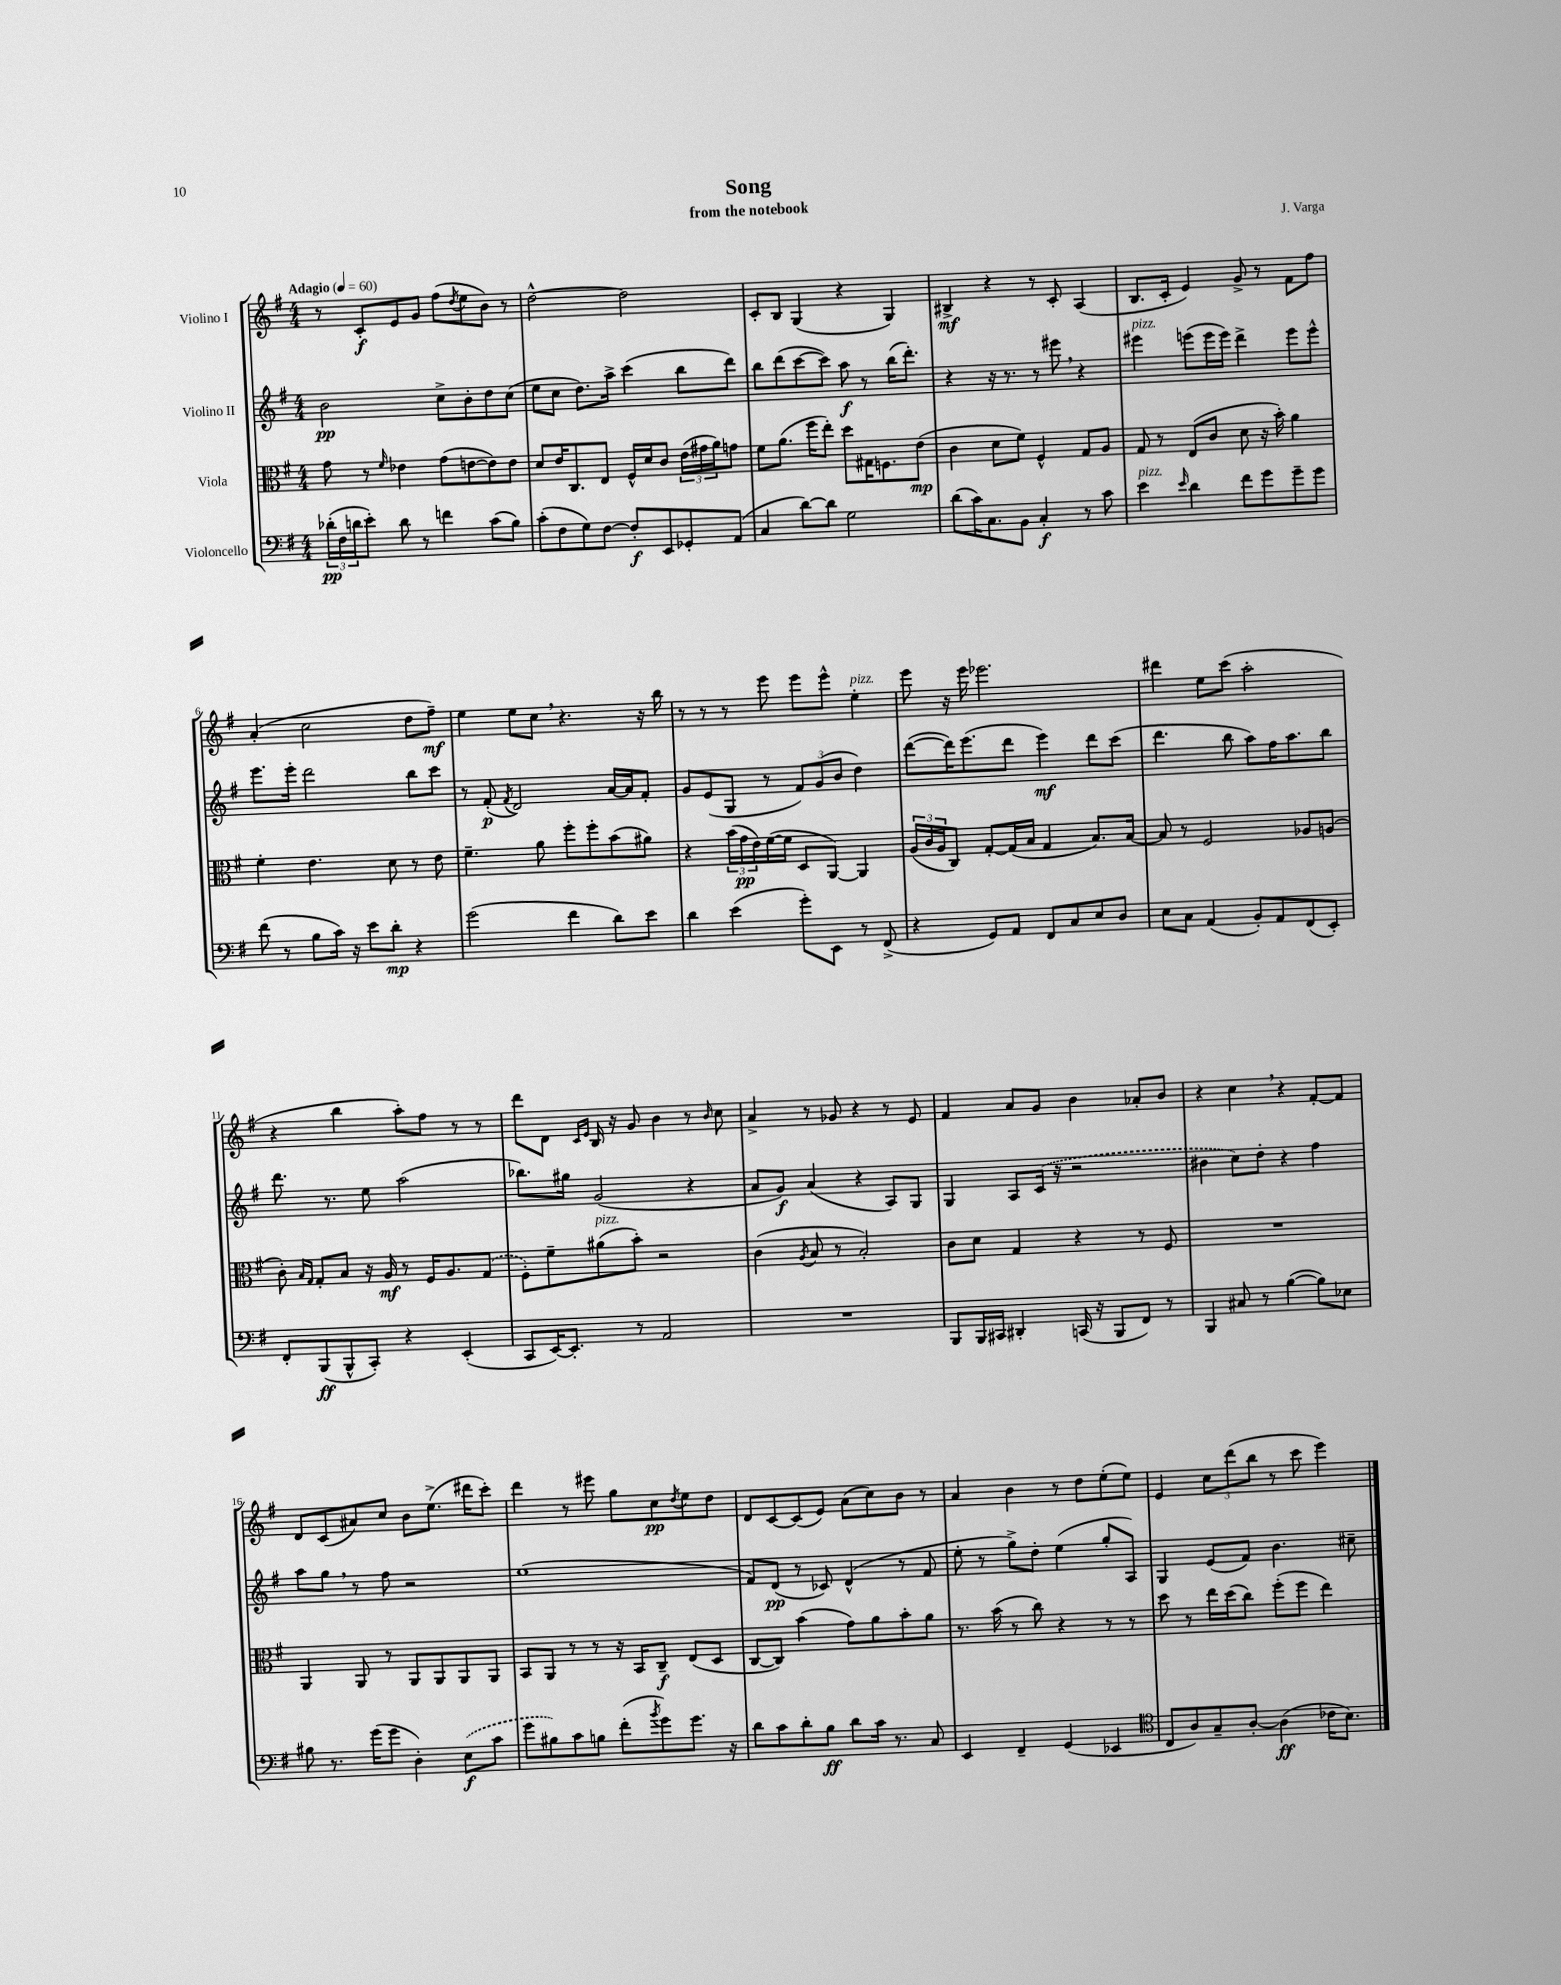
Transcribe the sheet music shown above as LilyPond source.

\header { title = "Song" composer = "J. Varga" subtitle = "from the notebook" }
<<
\new StaffGroup <<
\new Staff = "s0" \with { instrumentName = "Violino I" } {
    \clef treble \key g \major \numericTimeSignature \time 4/4 \tempo "Adagio" 4 = 60
    r8 c'8-.\f e'8 g'8 fis''8( \acciaccatura { d''8 } e''8 b'8) r8 |
    d''2~-^ d''2 |
    c'8-. b8 g4( r4 g4) |
    bis4->\mf r4 r8 c'8-. a4( |
    b8. c'16-. e'4) g'8-> r8 fis'8 fis''8 |
    a'4-.( c''2 d''8 fis''8--\mf) |
    e''4 e''8 c''8 \breathe r4. r16 b''16 |
    r8 r8 r8 e'''8 e'''8 e'''8-^ e''4-.^\markup { \italic "pizz." } |
    e'''8 r16 e'''16 ees'''2. |
    dis'''4 e''8 c'''8( a''2-. |
    r4 b''4 a''8-.) fis''8 r8 r8 |
    d'''8 d'8 \grace { c'16 e'16 } b16 r16 g'8 b'4 r8 \grace { b'16 } c''8 |
    a'4-> r8 ges'8 r4 r8 e'8 |
    fis'4 a'8 g'8 b'4 aes'8-. b'8 |
    r4 c''4 \breathe r4 fis'8~-. fis'8 |
    d'8 c'8( ais'8) c''8 b'8 e''8.->( dis'''16 c'''8-.) |
    d'''4 r8 eis'''8 g''8 c''8\pp \acciaccatura { d''8 } e''8 d''8 |
    d'8 c'8~ c'8( e'8) a'8( c''8) b'8 r8 |
    a'4 b'4 r8 d''8 e''8-.( e''8) |
    e'4 \tuplet 3/2 { c''8 d'''8( b''8 } r8 c'''8 e'''4) \bar "|." |
}
\new Staff = "s1" \with { instrumentName = "Violino II" } {
    \clef treble \key g \major \numericTimeSignature \time 4/4
    b'2\pp c''8-> b'8-. d''8 c''8( |
    e''8 c''8 d''8.) a''16-> c'''4( b''8 d'''8) |
    b''8 d'''8( c'''8~ c'''8) a''8\f r8 b''16( d'''8.-.) |
    r4 r16 r8. r8 eis'''8 \breathe r4 |
    eis'''4^\markup { \italic "pizz." } e'''8( e'''16 e'''16) d'''4-> e'''8 e'''8-^ |
    e'''8. e'''16-. d'''2 b''8 c'''8 |
    r8 fis'8-.\p( \acciaccatura { fis'8 } d'2) a'16~ a'16 fis'8-. |
    g'8 e'8( g8 r8 \tuplet 3/2 { fis'8) g'8( b'8 } d''4) |
    d'''8~( d'''16) e'''8.( d'''8 e'''4\mf) d'''8 c'''8( |
    d'''4. b''8 a''8) fis''16 a''8. b''8 |
    d'''8. r8. e''8 a''2( |
    bes''8.) gis''16 g'2( r4 |
    a'8 g'8\f) a'4( r4 a8) g8 |
    g4 a8 \once \slurDashed c'16( r16 r2 |
    bis'4 c''8) d''8-. r4 fis''4 |
    a''8 g''8 \breathe r8 fis''8 r2 |
    e''1( |
    fis'8) d'8\pp( r8 ces'8) d'4-^( r8 fis'8 |
    e''8-. r8 g''8->) d''8-. e''4( g''8-. a8) |
    g4 e'8( fis'8) b'4. cis''8-- \bar "|." |
}
\new Staff = "s2" \with { instrumentName = "Viola" } {
    \clef alto \key g \major \numericTimeSignature \time 4/4
    g'8 r8 \grace { fis'16 } ees'4 g'8( e'8~ e'8) e'8 |
    d'8 e'16 c8. e8 fis16-^ d'16 c'8 \tuplet 3/2 { e'16( gis'16 a'16) } g'8 |
    fis'8 a'8.( fis''16 e''8-.) d''8 gis16 f8. e'8\mp( |
    c'4 d'8 fis'8) fis4-^ g8 a8 |
    g8 r8 e8( c'8 d'8 r16 b'16-.) a'4 |
    fis'4-. e'4. d'8 r8 e'8 |
    fis'4.-- a'8 fis''8-. fis''8-. b'8( ais'8) |
    r4 \tuplet 3/2 { b'16( g'16\pp e'16) } fis'16~( fis'16 d8 a,8~) a,4 |
    \tuplet 3/2 { a16( c'16 a16 } c8) g8~-. g16( b16 g4 b8.) b16~ |
    b8 r8 fis2 aes8 a8( |
    c'8-.) \grace { b16 g16 } g8-. b8 r16 a16\mf r8 fis16 a8. \once \slurDashed g8( |
    fis8-.) fis'8-- ais'8^\markup { \italic "pizz." }( b'8-.) r2 |
    c'4( \acciaccatura { a8 } b8 r8 b2-.) |
    c'8 d'8 g4 r4 r8 fis8 |
    R1 |
    a,4 a,8 r8 a,8 a,8 a,8 a,8 |
    b,8 a,8 r8 r8 r16 b,16 c8--\f e8( d8 |
    c8~ c8) b'4( g'8) a'8 b'8-. a'8 |
    r8. b'16( r8 c''8) r4 r8 r8 |
    d''8 r8 e''16 d''16( c''8) fis''8-.( fis''8 e''4) \bar "|." |
}
\new Staff = "s3" \with { instrumentName = "Violoncello" } {
    \clef bass \key g \major \numericTimeSignature \time 4/4
    \tuplet 3/2 { des'16-.\pp( fis16 d'16 } e'8-.) d'8 r8 f'4 c'8( b8) |
    c'8-.( fis8 g8) fis8~ fis8-.\f e,8 ges,8-. a,8( |
    c4 d'8~) d'8 g2 |
    d'8( c'16) c8. b,8 c4-.\f r8 c'8 |
    e'4^\markup { \italic "pizz." } \grace { e'16 } d'4 fis'8 g'8 g'8-- g'8 |
    fis'8( r8 b8 c'16) r16 e'8 d'8-.\mp r4 |
    g'2( fis'4 d'8) e'8 |
    d'4 e'4( g'8-.) e,8 r8 fis,8->( |
    r4 g,8) a,8 fis,8 c8 e8 d8 |
    e8 c8 a,4( b,8-.) a,8 fis,8( e,8-.) |
    fis,8-. b,,8\ff( b,,8-^ c,8-.) r4 e,4-.( |
    c,8 e,16~) e,8.-. r8 a,2 |
    R1 |
    b,,8 b,,16 cis,16 dis,4-. c,16( r16 b,,8 fis,8) r8 |
    b,,4 cis8 r8 b4~( b8) ees8 |
    bis8 r8. g'16( g'8 d4-.) \once \slurDashed e8\f( c'8 |
    g'8 bis8) c'8 b8 fis'8-.( \acciaccatura { b'8 } g'8) g'8. r16 |
    d'8 c'8 d'8-. b8\ff d'8 c'16 r8. c8 |
    e,4 fis,4-- g,4( ees,4 |
    \clef tenor c8 a8) g8-- a8~-. a4\ff( ces'16 b8.) \bar "|." |
}
>>
>>
